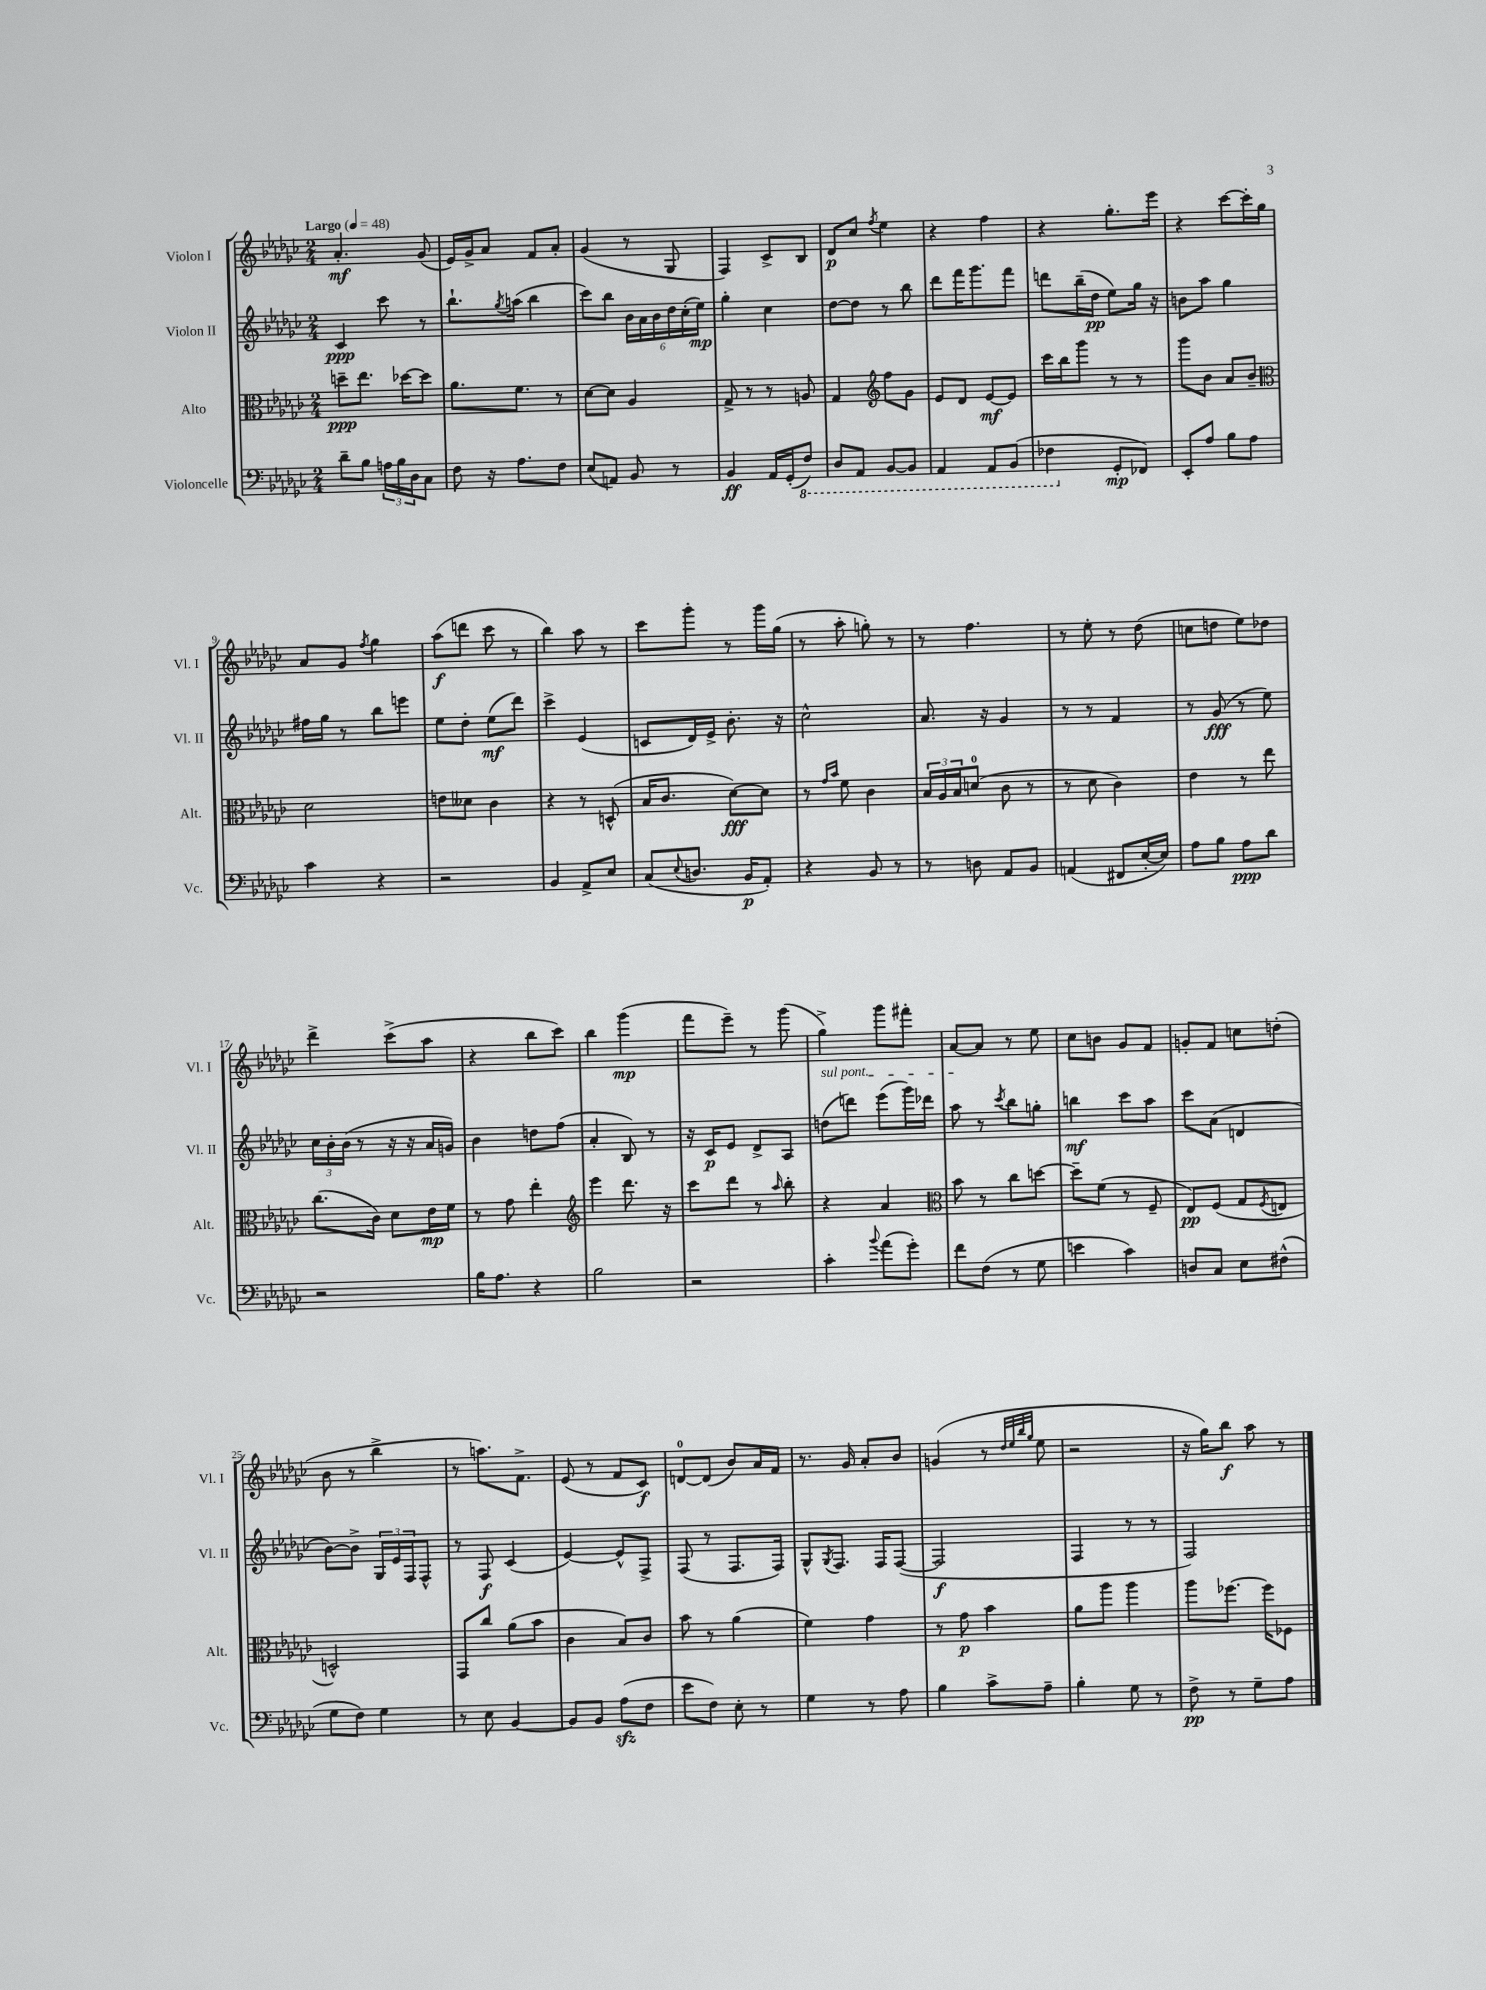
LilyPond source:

<<
\new StaffGroup <<
\new Staff = "s0" \with { instrumentName = "Violon I" shortInstrumentName = "Vl. I" } {
    \clef treble \key ges \major \numericTimeSignature \time 2/4 \tempo "Largo" 4 = 48
    aes'4.-.\mf ges'8( |
    ees'16) ges'16-> aes'8 f'8 aes'8-. |
    ges'4( r8 ges8 |
    f4) ces'8-> bes8 |
    des'8\p ces''8 \acciaccatura { f''8 } ees''4 |
    r4 f''4 |
    r4 ges''8.-. ees'''16 |
    r4 ces'''8~ ces'''16-. ges''16 |
    aes'8 ges'8 \acciaccatura { f''8 } ges''4 |
    aes''8\f( d'''8 ces'''8 r8 |
    bes''4) aes''8 r8 |
    ces'''8 ges'''8-. r8 ges'''16 ges''16( |
    r8 aes''8-. g''8-.) r8 |
    r8 f''4. |
    r8 ees''8-. r8 des''8( |
    c''8 d''8 ees''8) des''8 |
    des'''4-> ces'''8->( aes''8 |
    r4 bes''8 ces'''8) |
    bes''4 ges'''4\mp( |
    f'''8 ees'''8--) r8 ges'''8( |
    ges''4->) ges'''8 fis'''8-. |
    aes'8~ aes'8 r8 ees''8 |
    ces''8 b'8 ges'8 f'8 |
    g'8-. f'8 c''8 d''8-.( |
    bes'8 r8 bes''4-> |
    r8 a''8.) f'8.-> |
    ees'8( r8 f'8 ces'8\f) |
    d'8-0~ d'8( bes'8) aes'16 f'16 |
    r8. ges'16 aes'8-. bes'8 |
    g'4( r8 \grace { des''32 ees''32 bes''32 ges''32 } ees''8 |
    r2 |
    r16 ges''16) bes''8\f aes''8 r8 \bar "|." |
}
\new Staff = "s1" \with { instrumentName = "Violon II" shortInstrumentName = "Vl. II" } {
    \clef treble \key ges \major \numericTimeSignature \time 2/4
    ces'4\ppp ces'''8 r8 |
    bes''8.-! \acciaccatura { ges''8 } a''16( bes''4 |
    ces'''8) bes''8 \tuplet 6/4 { bes'16 aes'16 bes'16 des''16 ces''16-.( ees''16\mp) } |
    ges''4-. ces''4 |
    des''8~ des''8 r8 bes''8 |
    des'''8 f'''16 ges'''8. f'''8 |
    d'''8 bes''16--( des''16\pp ees''8) ges''16 r16 |
    b'8 aes''8 ges''4 |
    fis''16 ges''16 r8 bes''8 e'''8 |
    ees''8 des''8-. ees''8\mf( des'''8) |
    ces'''4-> ees'4( |
    c'8 des'16) ees'16-> bes'8.-. r16 |
    ces''2-^ |
    aes'8. r16 ges'4 |
    r8 r8 f'4 |
    r8 ges'8\fff( r8 ees''8) |
    \tuplet 3/2 { ces''16 bes'16-. bes'16( } r8 r16 r16 aes'16 g'16) |
    bes'4 d''8 f''8( |
    aes'4-. bes8) r8 |
    r16 ces'16\p ees'8 des'8-> aes8 |
    \once \override TextSpanner.bound-details.left.text = \markup { \italic "sul pont." } d''8\startTextSpan( d'''8) ees'''8( ges'''16) des'''16 |
    aes''8\stopTextSpan r8 \acciaccatura { ces'''8 } bes''8 g''8-. |
    b''4\mf ces'''8 aes''8 |
    ces'''8 aes'8( d'4 |
    bes'8~) bes'8-> \tuplet 3/2 { ges16 ees'16 f16 } f8-^ |
    r8 f8\f ces'4( |
    ees'4~) ees'8-^ f8-> |
    f8( r8 f8. f16) |
    ges8-^ \acciaccatura { ges8 } f8. f16 f8~( |
    f2\f |
    f4 r8 r8 |
    f2) \bar "|." |
}
\new Staff = "s2" \with { instrumentName = "Alto" shortInstrumentName = "Alt." } {
    \clef alto \key ges \major \numericTimeSignature \time 2/4
    d''8--\ppp ees''8. des''16~ des''8 |
    aes'8. f'8. r8 |
    des'8~ des'8 aes4 |
    ges8-> r8 r8 a8 |
    ges4 \clef treble f''8 ges'8 |
    ees'8 des'8 ees'8~\mf ees'8 |
    ces'''16 bes''16 ges'''8 r8 r8 |
    ges'''8 bes'8 aes'8 bes'8-- |
    \clef alto des'2 |
    e'8 deses'8 ces'4 |
    r4 r8 d8-^( |
    bes16 ces'8. des'8~\fff) des'8 |
    r8 \grace { ges'16 bes'16 } f'8 ces'4 |
    \tuplet 3/2 { bes16 aes16 bes16 } d'8-0( ces'8 r8 |
    r8 des'8 ces'4) |
    ees'4 r8 ees''8 |
    ces''8.( ces'16) des'8 ees'16\mp f'16 |
    r8 ges'8 ees''4-. |
    \clef treble ees'''4 des'''8. r16 |
    ces'''8 des'''8 r8 \grace { aes''16 } bes''8-. |
    r4 aes'4 |
    \clef alto bes'8 r8 ces''8 d''8~ |
    d''8-- f'8( r8 f8-- |
    ees8\pp) f8( ges8 \acciaccatura { f8 } e8 |
    d2-^) |
    ges,8 ces''8 aes'8( bes'8 |
    ces'4 bes8) ces'8 |
    bes'8 r8 aes'4( |
    f'4) ges'4 |
    r8 ges'8\p bes'4 |
    aes'8 aes''8 aes''4 |
    aes''8 fes''8.~ fes''16 fes8 \bar "|." |
}
\new Staff = "s3" \with { instrumentName = "Violoncelle" shortInstrumentName = "Vc." } {
    \clef bass \key ges \major \numericTimeSignature \time 2/4
    des'8-- bes8 \tuplet 3/2 { a16 bes16 des16 } ces8 |
    f8 r16 aes8. f8 |
    ees8( a,8) bes,8 r8 |
    bes,4\ff aes,16 ges,16-.( \ottava #-1 f,8) |
    des,8 aes,,8 bes,,8~ bes,,8 |
    aes,,4 aes,,8 bes,,8( |
    fes,4 \ottava #0 ges,8-.\mp fes,!8) |
    ees,8-. aes8 bes8 aes8 |
    ces'4 r4 |
    r2 |
    bes,4 aes,8-> ees8 |
    ces8( \appoggiatura { ees8 } d8. bes,16\p aes,8-.) |
    r4 bes,8 r8 |
    r8 d8 aes,8 bes,8 |
    a,4( fis,8 ees16~-. ees16) |
    aes8 bes8 aes8\ppp des'8 |
    r2 |
    bes16 aes8. r4 |
    bes2 |
    r2 |
    ces'4-. \appoggiatura { bes'8 } aes'8( ges'8-.) |
    f'8 f8( r8 ges8 |
    e'4 ces'4) |
    d8 ces8 ees8 fis8-^( |
    ges8 f8) ges4 |
    r8 ees8 bes,4~ |
    bes,8 bes,8 aes8\sfz( f8 |
    ees'8 f8) ees8-. r8 |
    ges4 r8 aes8 |
    bes4 ces'8-> aes8-- |
    bes4-. ges8 r8 |
    f8->\pp r8 ges8-- aes8 \bar "|." |
}
>>
>>
